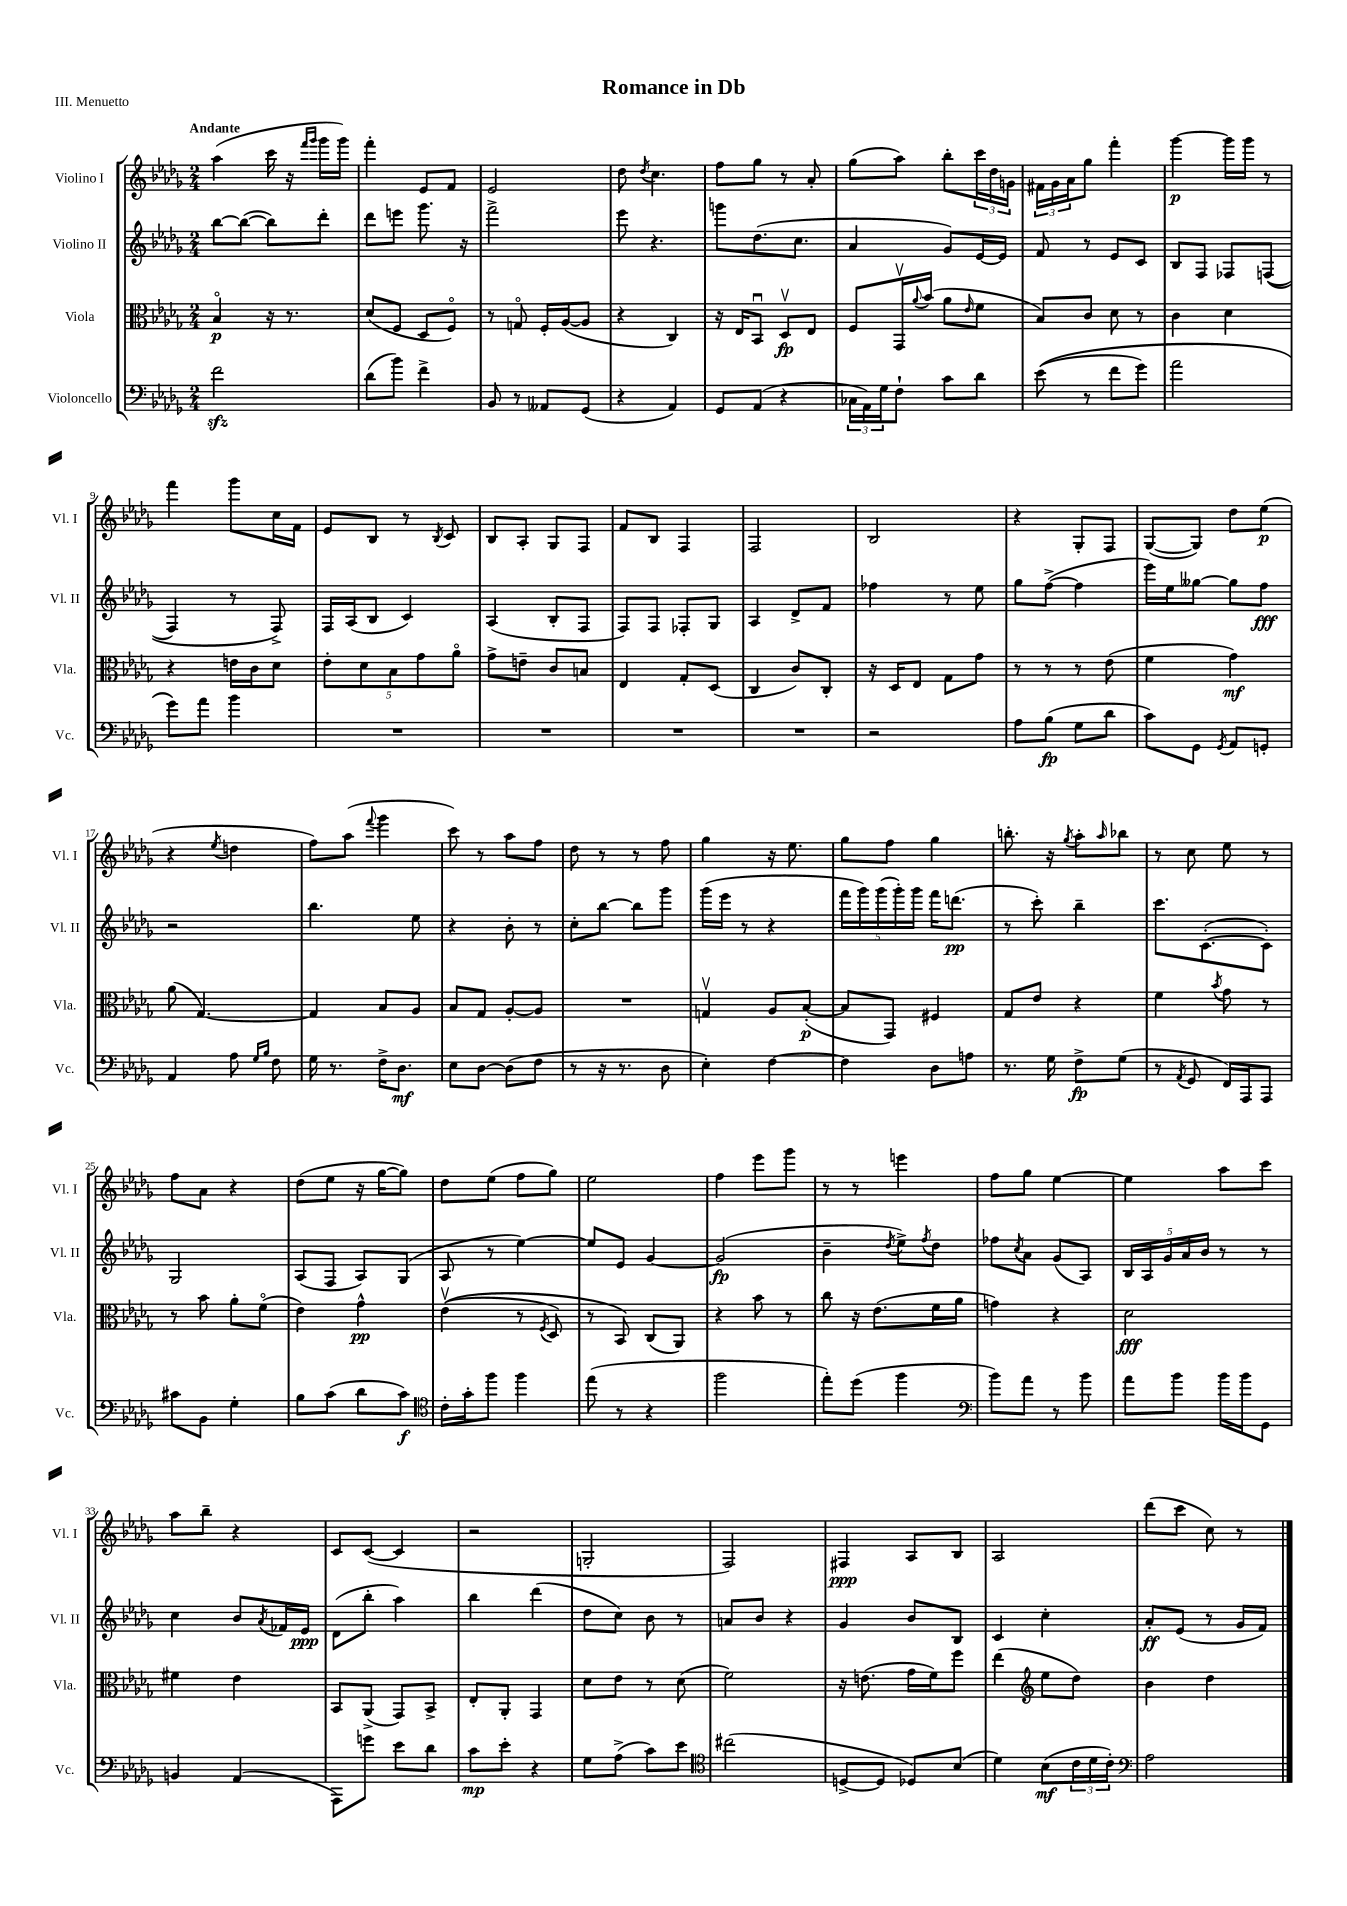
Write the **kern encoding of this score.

**kern	**kern	**kern	**kern
*staff4	*staff3	*staff2	*staff1
*clefF4	*clefC3	*clefG2	*clefG2
*k[b-e-a-d-g-]	*k[b-e-a-d-g-]	*k[b-e-a-d-g-]	*k[b-e-a-d-g-]
*M2/4	*M2/4	*M2/4	*M2/4
2f	4B-o	[8bb-	(4aa-
.	.	(8bb-_	.
.	16r	8bb-])	16ccc
.	8.r	.	16r
.	.	.	16qqfff
.	.	.	16qqggg-
.	.	8ddd-'	16ggg-
.	.	.	16ggg-)
=	=	=	=
(8d-	(8d-	8ddd-	4fff'
8b-)	8F	8eee	.
4f^	8D-	8.ggg-	8e-
.	8Fo)	.	8f
.	.	16r	.
=	=	=	=
8BB-	8r	2fff^	2e-
8r	8Go	.	.
8AA--	16F'	.	.
.	([16A-	.	.
(8GG-	8A-]	.	.
=	=	=	=
4r	4r	8eee-	8dd-
.	.	.	8qdd-
.	.	4.r	4.cc
4AA-)	4C)	.	.
=	=	=	=
8GG-	16r	8ggg	8ff
.	16E-	.	.
(8AA-	8BB-u	(8.dd-	8gg-
4r	8D-v	.	8r
.	.	8.cc	.
.	8E-	.	8a-'
=	=	=	=
24C-	8F	4a-	(8gg-
24AA-)	.	.	.
24G-	.	.	.
8F`	16GG-v	.	8aa-)
.	8qqa-	.	.
.	(16b-	.	.
8c	8a-	8g-)	8bb-'
.	16qqe-	.	.
8d-	8f	[16e-	24ccc
.	.	.	24dd-
.	.	16e-]	.
.	.	.	24g
=	=	=	=
&((8e-	8B-)	8f	24f#
.	.	.	24g-
.	.	.	24a-
8r	8c	8r	8gg-
8f	8d-	8e-	4fff'
8g-)	8r	8c	.
=	=	=	=
2a-	4c	8B-	[4ggg-
.	.	8F	.
.	4d-	8F-	16ggg-]
.	.	.	16ggg-
.	.	&((8F	8r
=	=	=	=
8g-&)	4r	4F)	4fff
8a-	.	.	.
4b-	16e	8r	8ggg-
.	16c	.	.
.	8d-	8F^&)	16cc
.	.	.	16f
=	=	=	=
2r	10e-'	16F	8e-
.	.	(16A-	.
.	10d-	.	.
.	.	8B-	8B-
.	10B-	.	.
.	.	4c)	8r
.	10g-	.	.
.	.	.	8qB-
.	.	.	8c
.	10a-o	.	.
=	=	=	=
2r	8g-^	(4A-	8B-
.	8e~	.	8A-'
.	8c	8B-'	8G-
.	8B	8F	8F
=	=	=	=
2r	4E-	8F)	8f
.	.	8F	8B-
.	8G-'	8F-'	4F
.	(8D-	8G-	.
=	=	=	=
2r	4C	4A-	2F
.	8c)	8d-^	.
.	8C'	8f	.
=	=	=	=
2r	16r	4ff-	2B-
.	16D-	.	.
.	8E-	.	.
.	8G-	8r	.
.	8g-	8ee-	.
=	=	=	=
8A-	8r	8gg-	4r
(8B-	8r	([8ff^	.
8G-	8r	4ff]	8G-'
8d-	(8e-	.	8F
=	=	=	=
8c)	4f	16eee-)	([8G-
.	.	16ee-	.
8GG-	.	[8gg--	8G-])
8qGG-	.	.	.
8AA-	4g-)	8gg--]	8dd-
8GG'	.	8ff	(8ee-
=	=	=	=
4AA-	(8a-	2r	4r
.	[4.G-)	.	.
.	.	.	8qee-
8A-	.	.	4dd
16qqG-	.	.	.
16qqB-	.	.	.
8F	.	.	.
=	=	=	=
16G-	4G-]	4.bb-	8ff)
8.r	.	.	.
.	.	.	(8aa-
.	.	.	8qqfff
16F^	8B-	.	4ggg-
8.D-	.	.	.
.	8A-	8ee-	.
=	=	=	=
8E-	8B-	4r	8ccc)
[8D-	8G-	.	8r
(8D-]	[8A-'	8b-'	8aa-
8F	8A-]	8r	8ff
=	=	=	=
8r	2r	8cc'	8dd-
16r	.	[8bb-	8r
8.r	.	.	.
.	.	8bb-]	8r
8D-	.	8ggg-	8ff
=	=	=	=
4E-')	4Gv	(16ggg-	4gg-
.	.	16eee-	.
.	.	8r	.
[4F	8A-	4r	16r
.	.	.	8.ee-
.	([8B-'	.	.
=	=	=	=
4F]	8B-]	20fff	8gg-
.	.	20ggg-)	.
.	.	(20ggg-	.
.	8GG-)	.	8ff
.	.	20ggg-')	.
.	.	20ggg-	.
8D-	4F#	16fff	4gg-
.	.	(8.ddd	.
8A	.	.	.
=	=	=	=
8.r	8G-	8r	8.bb'
.	8e-	8ccc')	.
16G-	.	.	16r
.	.	.	8qgg-
8F^	4r	4bb-~	8aa-'
.	.	.	16qqaa-
(8G-	.	.	8bb-
=	=	=	=
8r	4f	8.ccc	8r
8qAA-	.	.	.
8GG-	.	.	8cc
.	.	([8.c'	.
.	8qb-	.	.
16FF)	8g-	.	8ee-
16AAA-	.	.	.
8AAA-	8r	8c'])	8r
=	=	=	=
8c#	8r	2G-	8ff
8BB-	8b-	.	8a-
4G-'	8a-'	.	4r
.	(8fo	.	.
=	=	=	=
8B-	4e-)	(8A-	(8dd-
(8c	.	8F	8ee-
8d-	4g-^^	8A-)	16r
.	.	.	[16gg-
8c)	.	(8G-	8gg-])
=	=	=	=
*clefC4	*	*	*
16c'	&((4e-v	8A-	8dd-
16g-'	.	.	.
8ff	.	8r	(8ee-
4ff	8r	[4ee-)	8ff
.	8qF	.	.
.	8D-)	.	8gg-)
=	=	=	=
(8ee-	8r	8ee-]	2ee-
8r	8BB-&)	8e-	.
4r	(8C	[4g-	.
.	8AA-)	.	.
=	=	=	=
2ff	4r	(2g-]	4ff
.	8b-	.	8eee-
.	8r	.	8ggg-
=	=	=	=
8ee-')	8cc	4b-~	8r
(8dd-	16r	.	8r
.	(8.e-	.	.
.	.	8qdd-	.
4ff	.	8ee-^)	4eee
.	.	8qff	.
.	16f	8dd-	.
.	16a-	.	.
=	=	=	=
*clefF4	*	*	*
8b-)	4g)	8ff-	8ff
.	.	8qcc	.
8a-	.	8a-	8gg-
8r	4r	(8g-	[4ee-
8b-	.	8A-)	.
=	=	=	=
8a-	2d-	20B-	4ee-]
.	.	20A-	.
.	.	20g-	.
8b-	.	.	.
.	.	20a-	.
.	.	20b-	.
16b-	.	8r	8aa-
16b-	.	.	.
8GG-	.	8r	8ccc
=	=	=	=
4BB	4f#	4cc	8aa-
.	.	.	8bb-~
(4AA-	4e-	8b-	4r
.	.	8qa-	.
.	.	16f-	.
.	.	16e-	.
=	=	=	=
8AAA-)	8BB-	(8d-	8c
8g	(8AA-^	8bb-'	([8c
8e-	8GG-)	4aa-)	4c]
8d-	8BB-^	.	.
=	=	=	=
8c	8E-'	4bb-	2r
8e-'	8AA-'	.	.
4r	4GG-	(4ddd-	.
=	=	=	=
8G-	8d-	8dd-	2G'
(8A-^	8e-	8cc)	.
8c)	8r	8b-	.
8e-	(8d-	8r	.
=	=	=	=
*clefC4	*	*	*
(2cc#	2f)	8a	2F)
.	.	8b-	.
.	.	4r	.
=	=	=	=
[8D^	16r	4g-	4F#
.	(8.e	.	.
8D]	.	.	.
8D-)	16g-	8b-	8A-
.	16f)	.	.
(8B-	8ff	8B-	8B-
=	=	=	=
4d-)	(4ee-	4c	2A-
*	*clefG2	*	*
(8B-	8ee-	4cc'	.
24c	8dd-)	.	.
24d-	.	.	.
24c')	.	.	.
=	=	=	=
*clefF4	*	*	*
2A-	4b-	8a-'	(8ddd-
.	.	(8e-	8ccc
.	4dd-	8r	8cc)
.	.	16g-	8r
.	.	16f)	.
==	==	==	==
*-	*-	*-	*-
